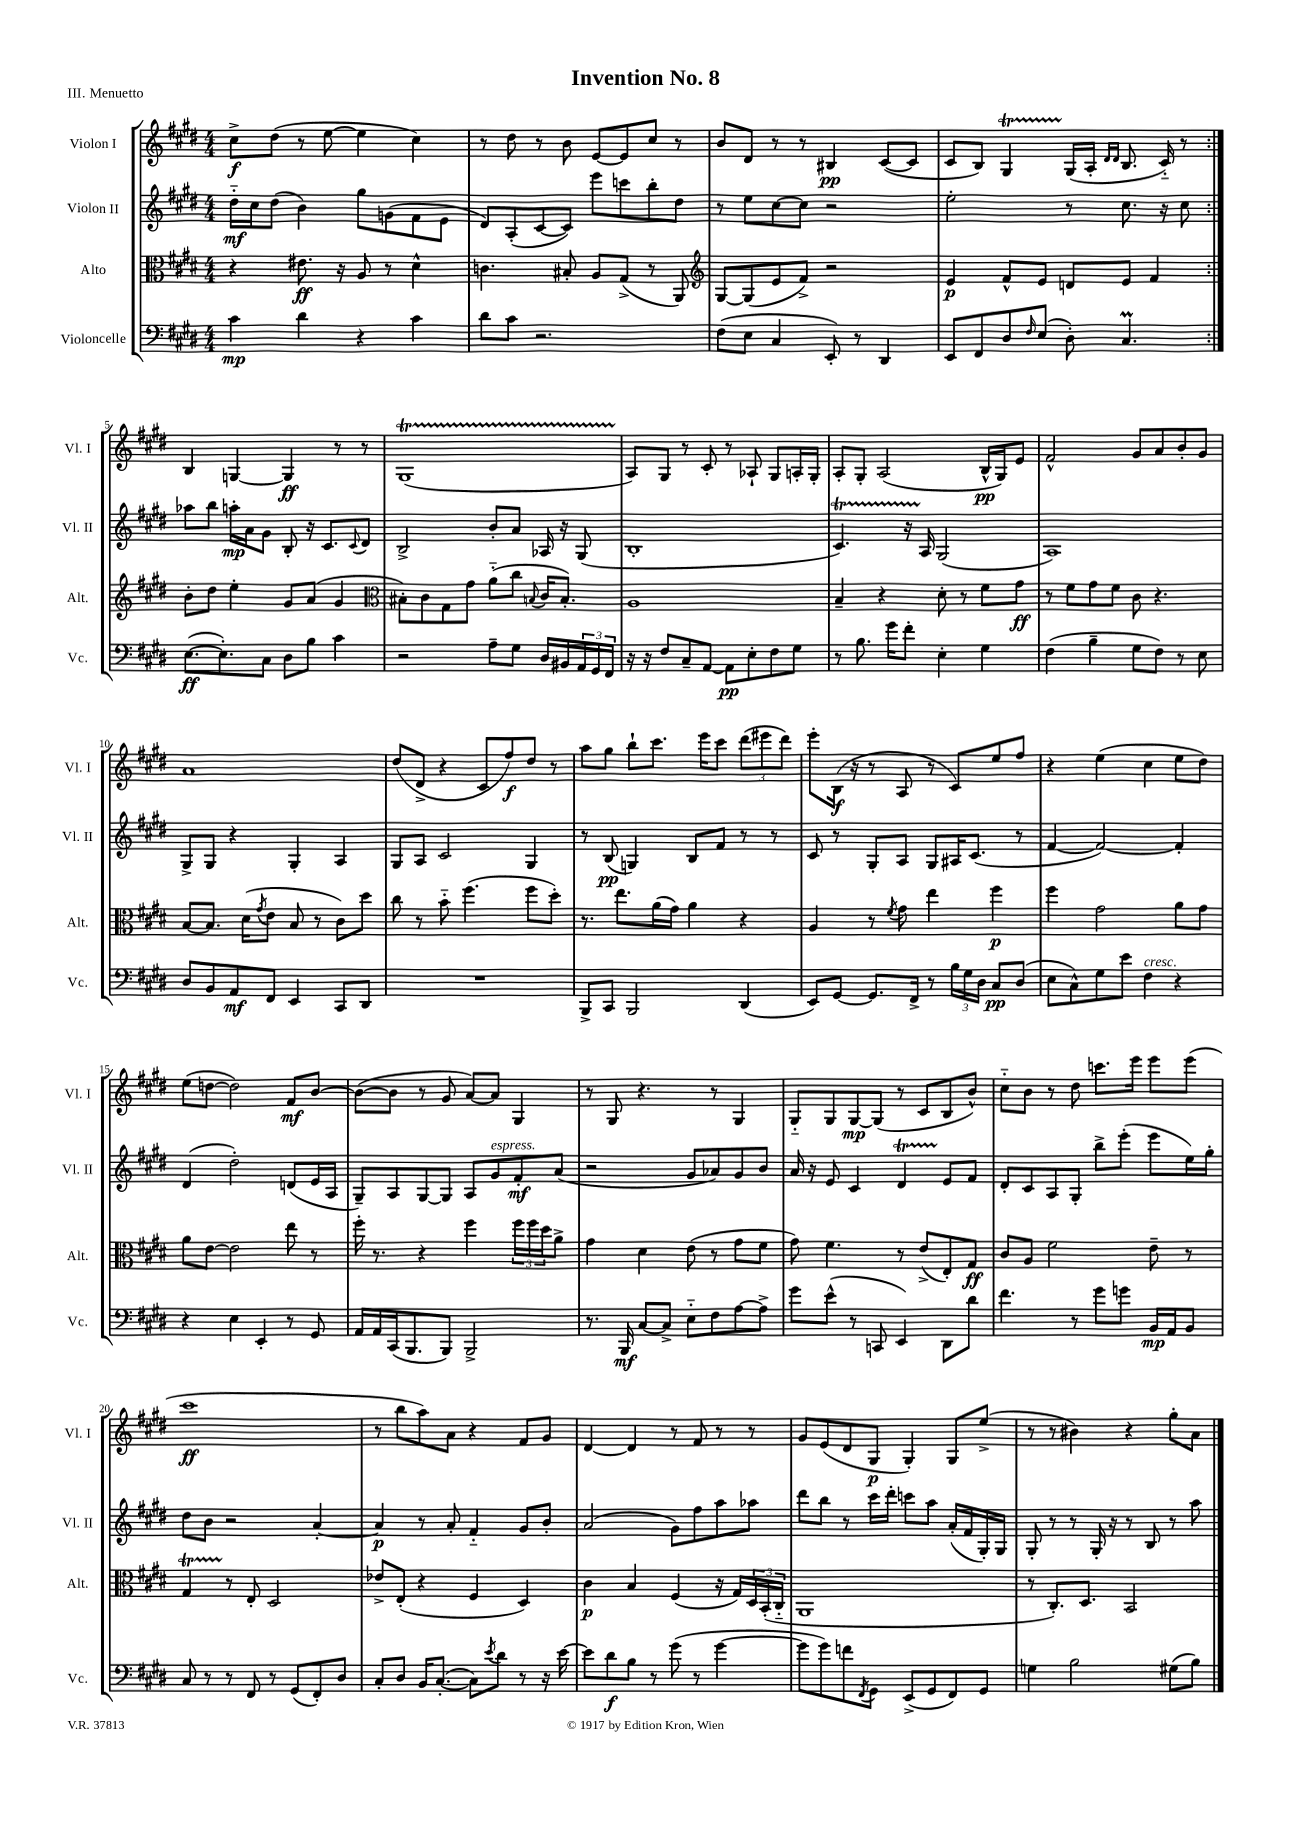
\header { title = "Invention No. 8" piece = "III. Menuetto" }
<<
\new StaffGroup <<
\new Staff = "s0" \with { instrumentName = "Violon I" shortInstrumentName = "Vl. I" } {
    \clef treble \key e \major \numericTimeSignature \time 4/4
    \repeat volta 2 { cis''8->\f dis''8( r8 e''8~ e''4 cis''4) |
    r8 dis''8 r8 b'8 e'8~ e'8 cis''8 r8 |
    b'8 dis'8 r8 r8 bis4\pp cis'8~( cis'8 |
    cis'8 b8) gis4\startTrillSpan gis16\stopTrillSpan( a16-. \grace { dis'16 dis'16 } b8. cis'16-_) r8 | }
    b4 g4~ g4\ff r8 r8 |
    gis1\startTrillSpan( |
    a8\stopTrillSpan) gis8 r8 cis'8-. r8 aes8-! gis8 a16-. gis16-. |
    a8-. gis8-. a2( b16-^\pp gis16) e'8 |
    fis'2-^ gis'8 a'8 b'8-. gis'8 |
    a'1 |
    dis''8( dis'8-> r4 cis'8 fis''8\f) dis''8 r8 |
    a''8 gis''8 b''8-! cis'''8. e'''16 cis'''8 \tuplet 3/2 { dis'''8( eis'''8 dis'''8) } |
    e'''8-. b16\f( r16 r8 a8 r8 cis'8) e''8 fis''8 |
    r4 e''4( cis''4 e''8 dis''8) |
    e''8( d''8~ d''2) fis'8\mf b'8~ |
    b'8~( b'8 r8 gis'8 a'8~) a'8 gis4 |
    r8 gis8 r4. r8 gis4 |
    gis8-_ gis8 gis8~\mp gis8( r8 cis'8 b8 b'8-^) |
    cis''8-_ b'8 r8 dis''8 c'''8. e'''16 e'''8 e'''8( |
    cis'''1\ff |
    r8 b''8 a''8) a'8 r4 fis'8 gis'8 |
    dis'4~ dis'4 r8 fis'8 r8 r8 |
    gis'8 e'8( dis'8 gis8\p gis4-.) gis8 e''8->( |
    r8 r8 bis'4) r4 gis''8-. a'8 \bar "|." |
}
\new Staff = "s1" \with { instrumentName = "Violon II" shortInstrumentName = "Vl. II" } {
    \clef treble \key e \major \numericTimeSignature \time 4/4
    \repeat volta 2 { dis''16-_\mf cis''16 dis''8( b'4) gis''8 g'8( fis'8 e'8 |
    dis'8) a8-.( cis'8~ cis'8) e'''8 c'''8 b''8-. dis''8 |
    r8 e''8 cis''8~ cis''8 r2 |
    e''2-. r8 cis''8. r16 cis''8 | }
    aes''8 b''8 a''16-.\mp a'16 gis'8 b8-. r16 cis'8. \appoggiatura { cis'8 } dis'8 |
    b2-> b'8-. a'8 aes16 r16 gis8( |
    b1-. |
    cis'4.\startTrillSpan) r16 a16\stopTrillSpan gis2( |
    a1) |
    gis8-> gis8 r4 gis4-. a4 |
    gis8 a8 cis'2 gis4 |
    r8 b8\pp( g4) b8 fis'8 r8 r8 |
    cis'8 r8 gis8-. a8 gis8 ais16 cis'8.( r8 |
    fis'4~ fis'2~) fis'4-. |
    dis'4( dis''2-.) d'8( e'16 a16 |
    gis8--) a8 gis8~ gis8 a8 gis'8^\markup { \italic "espress." } fis'8-.\mf a'8( |
    r2 gis'8 aes'8) gis'8 b'8 |
    a'16 r16 e'8 cis'4 dis'4\startTrillSpan e'8\stopTrillSpan fis'8 |
    dis'8-. cis'8 a8 gis8-. b''8-> e'''8-.( e'''8 e''16) gis''16-. |
    dis''8 b'8 r2 a'4~-. |
    a'4\p r8 a'8-. fis'4-_ gis'8 b'8-. |
    a'2( gis'8) fis''8 a''8 aes''8 |
    dis'''8 b''8 r8 cis'''16 dis'''16-. c'''8 a''8 a'16-.( fis'16 gis16-.) gis16 |
    gis8-. r8 r8 gis16-. r16 r8 b8 r8 a''8 \bar "|." |
}
\new Staff = "s2" \with { instrumentName = "Alto" shortInstrumentName = "Alt." } {
    \clef alto \key e \major \numericTimeSignature \time 4/4
    \repeat volta 2 { r4 eis'8.\ff r16 a8 r8 dis'4-^ |
    c'4. bis8-. a8 gis8->( r8 a,8) |
    \clef treble gis8~ gis8( e'8 fis'8->) r2 |
    e'4\p fis'8-^ e'8 d'8 e'8 fis'4 | }
    b'8-. dis''8 e''4-. gis'8 a'8( gis'4 |
    \clef alto bis8-.) cis'8 gis8 gis'8 a'8-_( cis''8 \appoggiatura { b8 } cis'16 b8.-.) |
    a1 |
    b4-- r4 dis'8-. r8 fis'8 gis'8\ff |
    r8 fis'8 gis'8 fis'8 cis'8 r4. |
    b8~ b8. dis'16( \acciaccatura { gis'8 } e'8 b8 r8 cis'8) dis''8 |
    cis''8 r8 b'8-_ fis''4.( fis''8 dis''8-.) |
    r8. e''8. a'16( gis'16) a'4 r4 |
    a4 r8 \acciaccatura { fis'8 } gis'8 e''4 fis''4\p |
    fis''4 gis'2 a'8 gis'8 |
    a'8 e'8~ e'2 e''8 r8 |
    fis''16-. r8. r4 fis''4 \tuplet 3/2 { fis''16 fis''16 dis''16 } a'8-> |
    gis'4 dis'4 e'8( r8 gis'8 fis'8 |
    gis'8) fis'4. r8 e'8->( e8-.) gis8\ff |
    cis'8 a8 fis'2 e'8-- r8 |
    gis4\startTrillSpan r8\stopTrillSpan e8-. dis2 |
    ees'8-> e8-.( r4 fis4 dis4) |
    cis'4\p b4 fis4( r16 gis16) \tuplet 3/2 { dis16 b,16-.( cis16-_ } |
    a,1 |
    r8 cis8.-.) dis8. b,2 \bar "|." |
}
\new Staff = "s3" \with { instrumentName = "Violoncelle" shortInstrumentName = "Vc." } {
    \clef bass \key e \major \numericTimeSignature \time 4/4
    \repeat volta 2 { cis'4\mp dis'4 r4 cis'4 |
    dis'8 cis'8 r2. |
    fis8( e8 cis4 e,8-.) r8 dis,4 |
    e,8 fis,8 dis8 \grace { fis16 } e8( dis8-.) cis4.\prall | }
    e8.~\ff( e8.-.) cis8 dis8 b8 cis'4 |
    r2 a8-- gis8 dis16 bis,16 \tuplet 3/2 { a,16 gis,16 fis,16 } |
    r16 r16 fis8 cis8-- a,8~ a,8\pp e8-. fis8 gis8 |
    r8 b8. gis'16 fis'8-. e4-. gis4 |
    fis4( b4-- gis8 fis8) r8 e8 |
    dis8 b,8 a,8\mf fis,8 e,4 cis,8 dis,8 |
    R1 |
    b,,8-> cis,8 b,,2 dis,4( |
    e,8) gis,8~ gis,8. fis,16-> r8 \tuplet 3/2 { b16 gis16 dis16 } cis8\pp dis8( |
    e8 cis8-^) gis8 e'8 fis4^\markup { \italic "cresc." } r4 |
    r4 e4 e,4-. r8 gis,8 |
    a,16 a,16 cis,16( b,,8. b,,8) b,,2-> |
    r8. b,,16\mf cis8~ cis8-> e8-_ fis8 a8~ a8-> |
    gis'8 e'8-^( r8 c,8 e,4) dis,8 dis'8 |
    fis'4. r8 gis'8 g'8 b,16\mp a,16 b,8 |
    cis8 r8 r8 fis,8 r8 gis,8( fis,8-.) dis8 |
    cis8-. dis8 b,16 cis8.~-.( cis8) \acciaccatura { e'8 } dis'8 r8 r16 e'16~ |
    e'8 dis'8\f b8 r8 gis'8( r8 gis'4~ |
    gis'8 gis'8) f'8 \acciaccatura { fis,8 } gis,8 e,8->( gis,8 fis,8) gis,8 |
    g4 b2 gis8( b8) \bar "|." |
}
>>
>>
